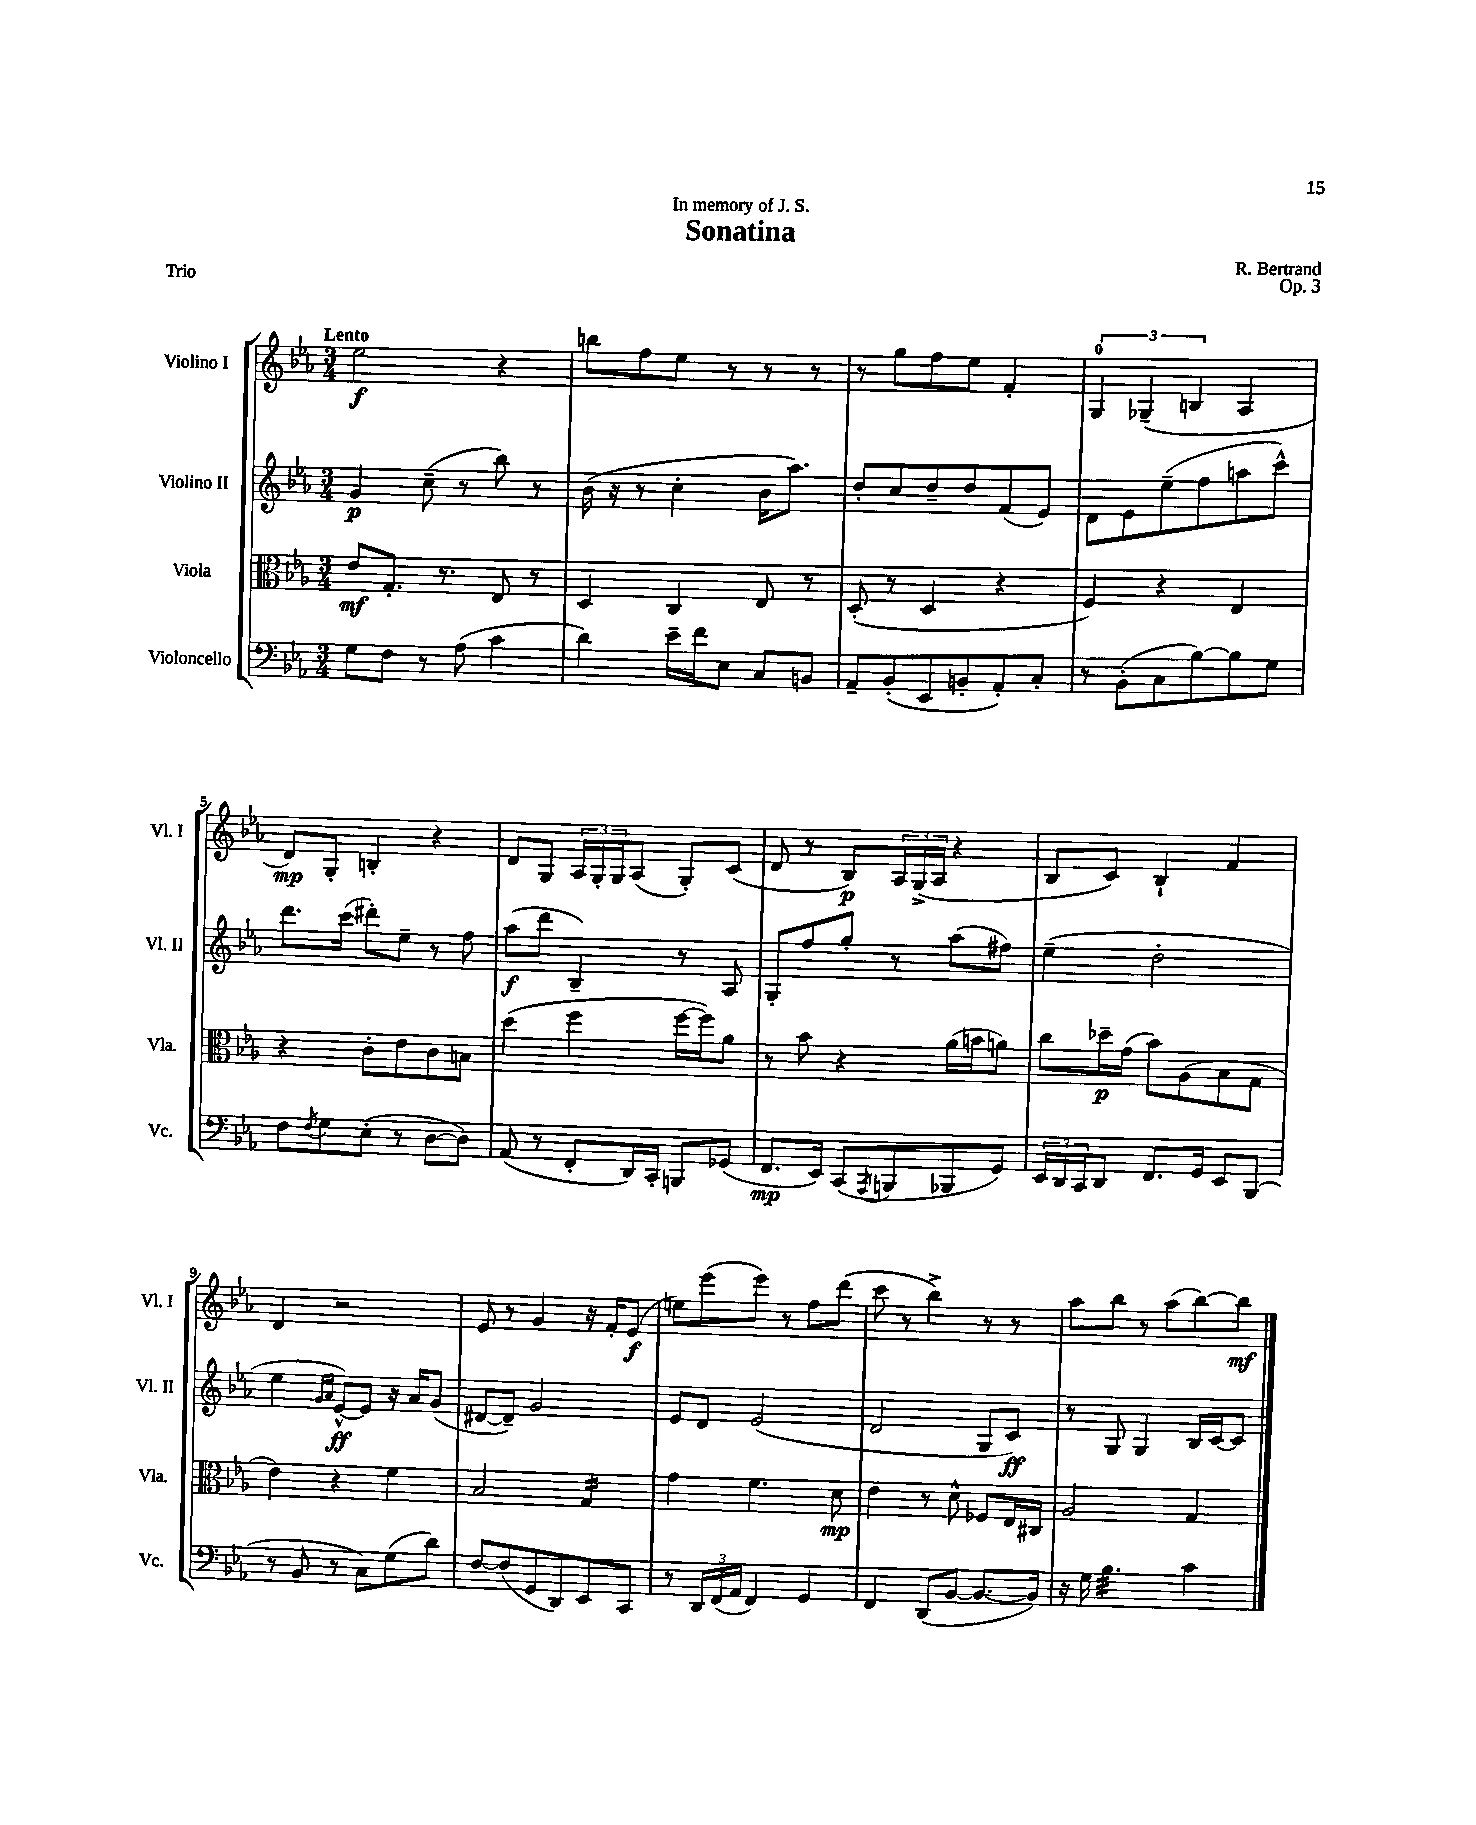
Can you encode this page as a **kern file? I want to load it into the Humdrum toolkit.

**kern	**dynam	**kern	**dynam	**kern	**dynam	**kern	**dynam
*part4	*part4	*part3	*part3	*part2	*part2	*part1	*part1
*staff4	*staff4	*staff3	*staff3	*staff2	*staff2	*staff1	*staff1
*I"Violoncello	*	*I"Viola	*	*I"Violino II	*	*I"Violino I	*
*I'Vc.	*	*I'Vla.	*	*I'Vl. II	*	*I'Vl. I	*
*clefF4	*	*clefC3	*	*clefG2	*	*clefG2	*
*k[b-e-a-]	*	*k[b-e-a-]	*	*k[b-e-a-]	*	*k[b-e-a-]	*
*M3/4	*	*M3/4	*	*M3/4	*	*M3/4	*
=1	=1	=1	=1	=1	=1	=1	=1
!	!	!	!	!	!	!LO:TX:a:B:t=Lento	!
8G\L	.	8e-/L	mf	4g/	p	2ee-\	f
8F\J	.	8.G'/J	.	.	.	.	.
8r	.	.	.	(8cc~\	.	.	.
.	.	8.r	.	.	.	.	.
(8A-\	.	.	.	8r	.	.	.
4c\	.	8E-/	.	8bb-\)	.	4r	.
.	.	8r	.	8r	.	.	.
=2	=2	=2	=2	=2	=2	=2	=2
4d\)	.	4D/	.	(16b-\	.	8bbn\L	.
.	.	.	.	16r	.	.	.
.	.	.	.	8r	.	8ff\	.
16e-~\LL	.	4C/	.	4cc'\	.	8ee-\J	.
16f\J	.	.	.	.	.	.	.
8E-\J	.	.	.	.	.	8r	.
8C/L	.	8E-/	.	16b-\KL	.	8r	.
.	.	.	.	8.aa-\J)	.	.	.
8BBn/J	.	8r	.	.	.	8r	.
=3	=3	=3	=3	=3	=3	=3	=3
8AA-~/L	.	(8D'/	.	8dd'/L	.	8r	.
(8BB-'/	.	8r	.	8cc/	.	8gg\L	.
8EE-/	.	4D/	.	8dd~/	.	8ff\	.
8BBn'/	.	.	.	8dd/	.	8ee-\J	.
8AA-'/)	.	4r	.	(8f/	.	4f'/	.
8C'/J	.	.	.	8e-/J)	.	.	.
=4	=4	=4	=4	=4	=4	=4	=4
8r	.	4F/)	.	8d\L	.	6G/	.
(8BB-'\L	.	.	.	8e-\	.	.	.
.	.	.	.	.	.	(6G-X~/	.
8C\	.	4r	.	(8ee-~\	.	.	.
.	.	.	.	.	.	6Bn/	.
[8B-\)	.	.	.	8ff\	.	.	.
8B-\]	.	4E-/	.	8aan\	.	4A-/	.
8G\J	.	.	.	8ccc^^\J)	.	.	.
!!LO:LB:g=z
=5	=5	=5	=5	=5	=5	=5	=5
8F\L	.	4r	.	8.ddd\L	.	8d/L)	mp
8qF/	.	.	.	.	.	.	.
8G\	.	.	.	.	.	8G'/J	.
.	.	.	.	(16ccc\Jk	.	.	.
(8E-'\J	.	8c'\L	.	8ddd#X'\L)	.	4Bn'/	.
8r	.	8e-\	.	8ee-~\J	.	.	.
[8D\L	.	8c\	.	8r	.	4r	.
8D\J])	.	8Bn\J	.	8ff\	.	.	.
=6	=6	=6	=6	=6	=6	=6	=6
(8AA-/	.	(4dd\	.	(8aa-\L	f	8d/L	.
8r	.	.	.	8ddd\J	.	8G/J	.
8FF'/L	.	4ff\	.	4B-~/)	.	24A-/LL	.
.	.	.	.	.	.	24G'/	.
.	.	.	.	.	.	24G/J	.
16DD/L)	.	.	.	.	.	(8A-/J	.
16CC'/JJ	.	.	.	.	.	.	.
8BBBn/L	.	[16ff\LL	.	8r	.	8G'/L)	.
.	.	16ff\J])	.	.	.	.	.
(8GG-X/J	.	8a-\J	.	8A-/	.	(8c/J	.
=7	=7	=7	=7	=7	=7	=7	=7
8.FF/L	mp	8r	.	8G'/L	.	8d/	.
.	.	8b-\	.	8ff/	.	8r	.
16EE-/Jk)	.	.	.	.	.	.	.
(8CC/L	.	4r	.	8gg'/J	.	8B-/L)	p
8qAAA-/	.	.	.	.	.	.	.
8BBBn/	.	.	.	8r	.	24A-/L	.
.	.	.	.	.	.	(24G^/	.
.	.	.	.	.	.	24A-/JJ	.
8BBB-X/	.	(16a-\LL	.	(8aa-\L	.	4r	.
.	.	16bn\J	.	.	.	.	.
8GG/J)	.	8an\J)	.	8ff#X\J)	.	.	.
=8	=8	=8	=8	=8	=8	=8	=8
24EE-/LL	.	8cc\L	.	(4ee-~\	.	8B-/L	.
24DD/	.	.	.	.	.	.	.
24CC/J	.	.	.	.	.	.	.
8DD/J	.	16dd-X~\L	p	.	.	8c/J)	.
.	.	(16g\JJ	.	.	.	.	.
8.FF/L	.	8b-\L)	.	2dd'\	.	4B-`/	.
.	.	(8A-\	.	.	.	.	.
16GG/Jk	.	.	.	.	.	.	.
8EE-/L	.	8B-\	.	.	.	4f/	.
(8BBB-/J	.	8G\J	.	.	.	.	.
!!LO:LB:g=z
=9	=9	=9	=9	=9	=9	=9	=9
8r	.	4e-\)	.	4ee-\	.	4d/	.
8BB-/	.	.	.	.	.	.	.
.	.	.	.	16qqg/LL	.	.	.
.	.	.	.	16qqa-/JJ	.	.	.
8r	.	4r	.	[8e-^^/L)	ff	2r	.
8C\L)	.	.	.	8e-/J]	.	.	.
(8G\	.	4f\	.	16r	.	.	.
.	.	.	.	16a-/KL	.	.	.
8d\J)	.	.	.	(8g/J	.	.	.
=10	=10	=10	=10	=10	=10	=10	=10
[8F/L	.	2B-/	.	[8d#X/L	.	8e-/	.
(8F/]	.	.	.	8d#~/J])	.	8r	.
8GG/	.	.	.	2g/	.	4g/	.
8DD/)	.	.	.	.	.	.	.
*	*	*tremolo	*	*	*	*	*
8EE-/	.	16G/LL	.	.	.	16r	.
.	.	16G/	.	.	.	16f'/KL	.
8CC/J	.	16G/	.	.	.	(8e-/J	f
.	.	16G/JJ	.	.	.	.	.
*	*	*Xtremolo	*	*	*	*	*
=11	=11	=11	=11	=11	=11	=11	=11
8r	.	4g\	.	8e-/L	.	8een\L)	.
24DD/LL	.	.	.	8d/J	.	(8eee-\	.
(24FF/	.	.	.	.	.	.	.
24AA-/JJ	.	.	.	.	.	.	.
4FF/)	.	4.f\	.	(2e-/	.	8eee-\J)	.
.	.	.	.	.	.	8r	.
4GG/	.	.	.	.	.	8ff\L	.
.	.	8d\	mp	.	.	(8ddd\J	.
=12	=12	=12	=12	=12	=12	=12	=12
4FF/	.	4e-\	.	2d/	.	8ccc\	.
.	.	.	.	.	.	8r	.
(8DD/L	.	8r	.	.	.	4bb-^\)	.
[8BB-/J	.	8d^^\	.	.	.	.	.
8.BB-/L_	.	8F-X/L	.	8G/L	.	8r	.
.	.	16E-/L	.	8c/J)	ff	8r	.
16BB-/Jk])	.	16C#X/JJ	.	.	.	.	.
=13	=13	=13	=13	=13	=13	=13	=13
16r	.	2A-/	.	8r	.	8aa-\L	.
16G\	.	.	.	.	.	.	.
*tremolo	*	*	*	*	*	*	*
32B-\LLL	.	.	.	8G/	.	8bb-\J	.
32B-\	.	.	.	.	.	.	.
32B-\	.	.	.	.	.	.	.
32B-\	.	.	.	.	.	.	.
32B-\	.	.	.	4G/	.	8r	.
32B-\	.	.	.	.	.	.	.
32B-\	.	.	.	.	.	.	.
32B-\	.	.	.	.	.	.	.
32B-\	.	.	.	.	.	(8aa-\L	.
32B-\	.	.	.	.	.	.	.
32B-\	.	.	.	.	.	.	.
32B-\JJJ	.	.	.	.	.	.	.
*Xtremolo	*	*	*	*	*	*	*
4c\	.	4G/	.	16B-/LL	.	[8bb-\)	.
.	.	.	.	[16c/J	.	.	.
.	.	.	.	8c/J]	.	8bb-\J]	mf
==	==	==	==	==	==	==	==
*-	*-	*-	*-	*-	*-	*-	*-
